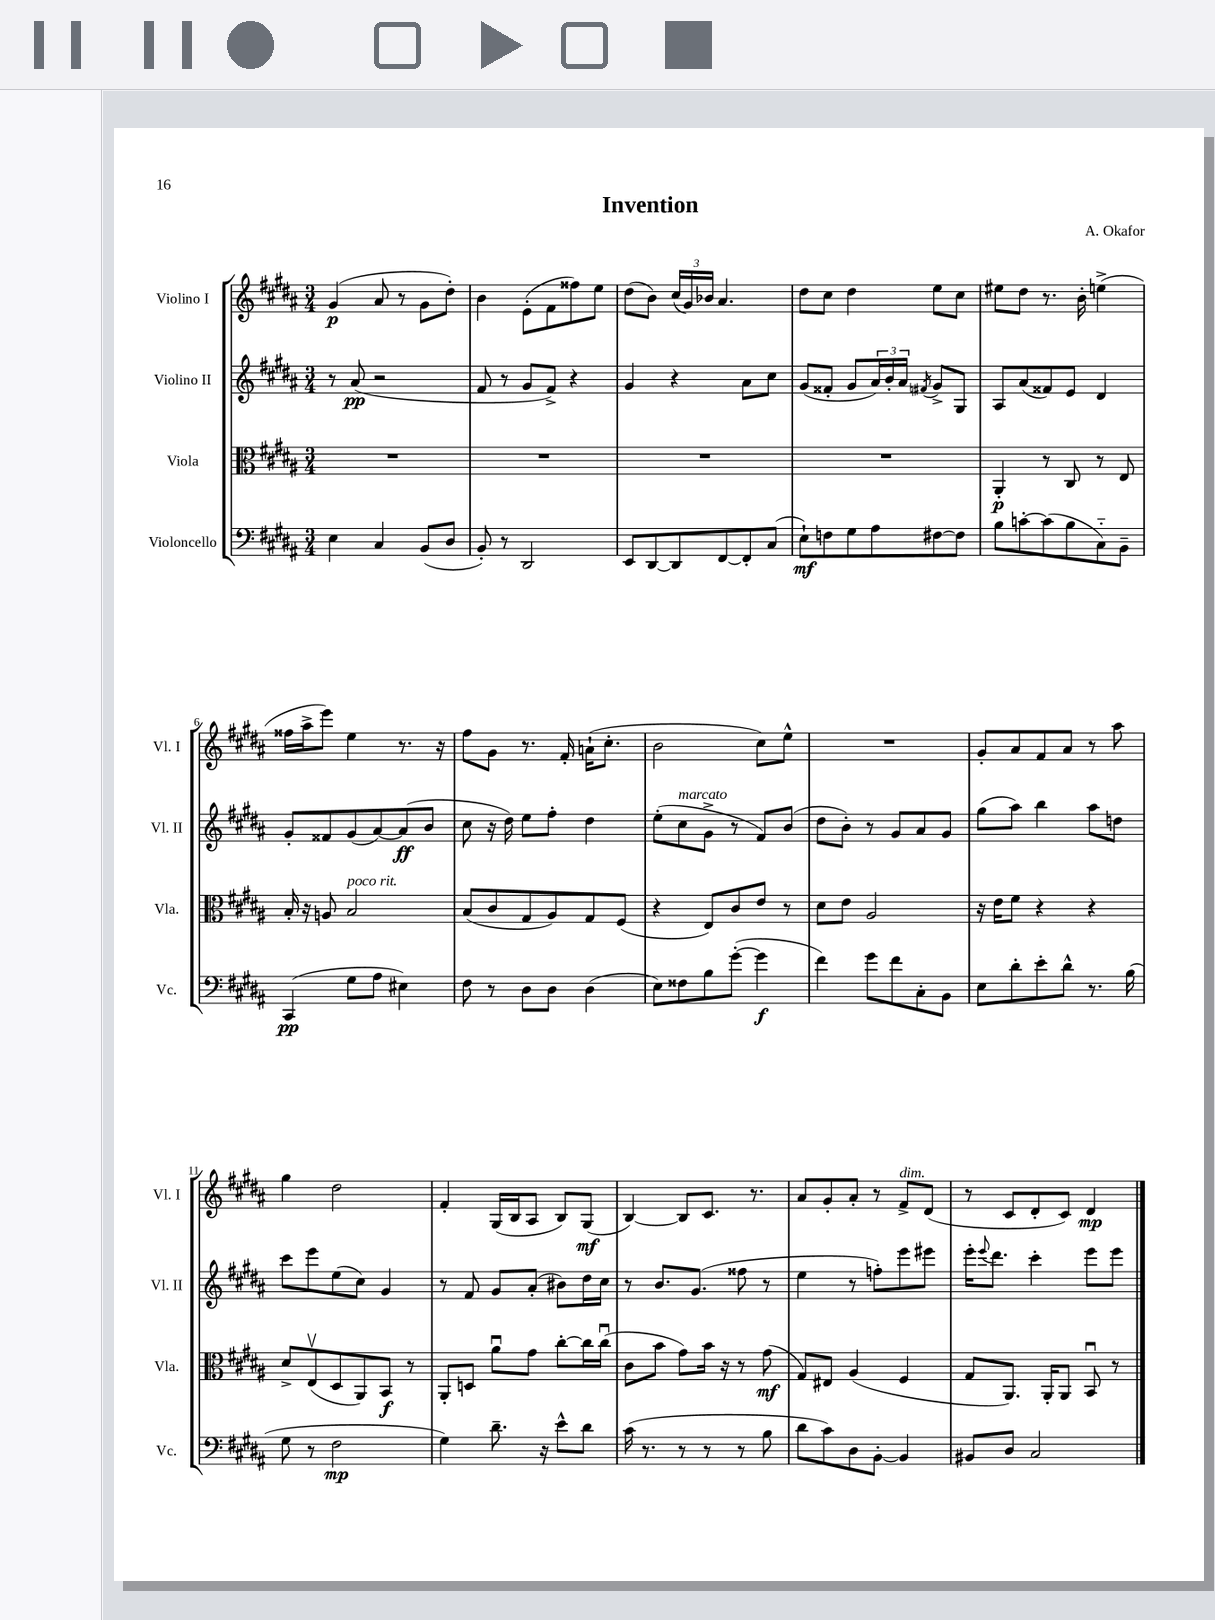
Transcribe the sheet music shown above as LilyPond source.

\header { title = "Invention" composer = "A. Okafor" }
<<
\new StaffGroup <<
\new Staff = "s0" \with { instrumentName = "Violino I" shortInstrumentName = "Vl. I" } {
    \clef treble \key b \major \numericTimeSignature \time 3/4
    gis'4\p( ais'8 r8 gis'8 dis''8-.) |
    b'4 e'8-.( fis'8 fisis''8) e''8 |
    dis''8( b'8) \tuplet 3/2 { cis''16( gis'16) bes'16 } ais'4. |
    dis''8 cis''8 dis''4 e''8 cis''8 |
    eis''8 dis''8 r8. b'16-. e''4->( |
    fisis''16 ais''16-> e'''8) e''4 r8. r16 |
    fis''8 gis'8 r8. fis'16-. a'16-!( cis''8.-. |
    b'2 cis''8) e''8-^ |
    R2. |
    gis'8-. ais'8 fis'8 ais'8 r8 ais''8 |
    gis''4 dis''2 |
    fis'4-. gis16( b16 ais8 b8) gis8\mf( |
    b4~) b8 cis'8. r8. |
    ais'8 gis'8-. ais'8-. r8 fis'8->^\markup { \italic "dim." } dis'8( |
    r8 cis'8 dis'8-. cis'8) dis'4\mp \bar "|." |
}
\new Staff = "s1" \with { instrumentName = "Violino II" shortInstrumentName = "Vl. II" } {
    \clef treble \key b \major \numericTimeSignature \time 3/4
    r8 ais'8\pp( r2 |
    fis'8 r8 gis'8 fis'8->) r4 |
    gis'4 r4 ais'8 cis''8 |
    gis'8( fisis'8-. gis'8 \tuplet 3/2 { ais'16) b'16-. ais'16 } \acciaccatura { fis'8 } gis'8-> gis8 |
    ais8 ais'8( fisis'8) e'8 dis'4 |
    gis'8-. fisis'8 gis'8( ais'8~) ais'8\ff( b'8 |
    cis''8 r16 dis''16) e''8 fis''8-. dis''4 |
    e''8-.( cis''8^\markup { \italic "marcato" } gis'8-> r8 fis'8) b'8( |
    dis''8 b'8-.) r8 gis'8 ais'8 gis'8 |
    gis''8( ais''8) b''4 ais''8 d''8 |
    cis'''8 e'''8 e''8( cis''8) gis'4 |
    r8 fis'8 gis'8 ais'8-.( bis'8) dis''16 cis''16 |
    r8 b'8. gis'8.( fisis''8 r8 |
    e''4 r8 f''8-.) e'''8 eis'''8 |
    e'''16-. \appoggiatura { e'''8 } dis'''8. cis'''4-. e'''8 e'''8 \bar "|." |
}
\new Staff = "s2" \with { instrumentName = "Viola" shortInstrumentName = "Vla." } {
    \clef alto \key b \major \numericTimeSignature \time 3/4
    R2. |
    R2. |
    R2. |
    R2. |
    ais,4-.\p r8 cis8 r8 e8 |
    b16-. r16 a8 b2^\markup { \italic "poco rit." } |
    b8( cis'8 gis8 ais8) gis8 fis8( |
    r4 e8) cis'8 e'8 r8 |
    dis'8 e'8 ais2 |
    r16 e'16 fis'8 r4 r4 |
    dis'8-> e8\upbow( dis8 ais,8) b,8\f r8 |
    ais,8-. d8 ais'8\downbow gis'8 cis''8~-. cis''16 cis''16\downbow( |
    cis'8 b'8 gis'8) b'16 r16 r8 gis'8\mf( |
    gis8) eis8 ais4( fis4 |
    gis8 ais,8.) ais,16-. ais,8 b,8\downbow r8 \bar "|." |
}
\new Staff = "s3" \with { instrumentName = "Violoncello" shortInstrumentName = "Vc." } {
    \clef bass \key b \major \numericTimeSignature \time 3/4
    e4 cis4 b,8( dis8 |
    b,8-.) r8 dis,2 |
    e,8 dis,8~ dis,8 fis,8~ fis,8-. cis8( |
    e8-!\mf) f8 gis8 ais8 fis8~ fis8 |
    b8 c'8~-. c'8( b8 cis8-_) b,8-- |
    cis,4\pp( gis8 ais8 eis4) |
    fis8 r8 dis8 dis8 dis4( |
    e8) fisis8 b8 gis'8~-.( gis'4\f |
    fis'4) gis'8 fis'8 cis8-. b,8 |
    e8 dis'8-. e'8-. dis'8-^ r8. b16( |
    gis8 r8 fis2\mp |
    gis4) dis'8.-- r16 e'8-^ dis'8 |
    cis'16( r8. r8 r8 r8 b8 |
    dis'8 cis'8) dis8 b,8~-. b,4 |
    bis,8 dis8 cis2 \bar "|." |
}
>>
>>
